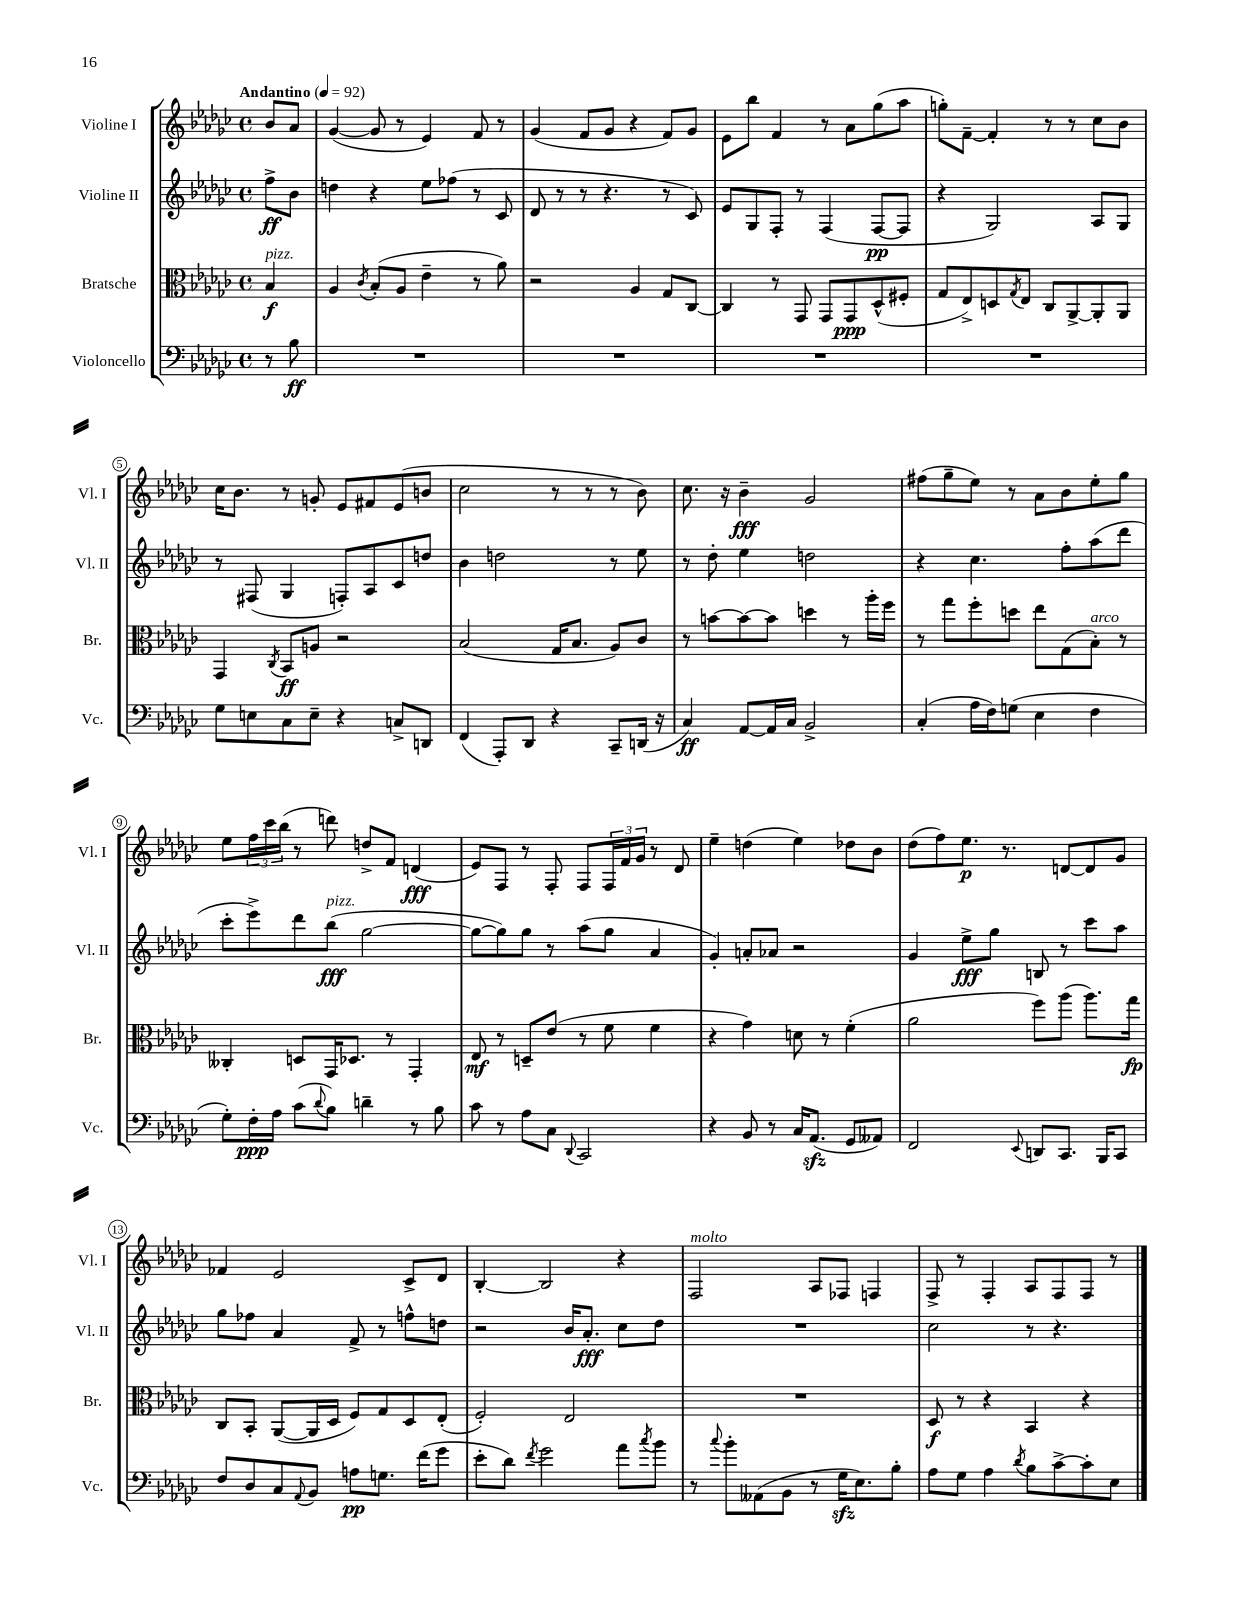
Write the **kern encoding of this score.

**kern	**dynam	**kern	**dynam	**kern	**dynam	**kern	**dynam
*part4	*part4	*part3	*part3	*part2	*part2	*part1	*part1
*staff4	*staff4	*staff3	*staff3	*staff2	*staff2	*staff1	*staff1
*I"Violoncello	*	*I"Bratsche	*	*I"Violine II	*	*I"Violine I	*
*I'Vc.	*	*I'Br.	*	*I'Vl. II	*	*I'Vl. I	*
*clefF4	*	*clefC3	*	*clefG2	*	*clefG2	*
*k[b-e-a-d-g-c-]	*	*k[b-e-a-d-g-c-]	*	*k[b-e-a-d-g-c-]	*	*k[b-e-a-d-g-c-]	*
*M4/4	*	*M4/4	*	*M4/4	*	*M4/4	*
*met(c)	*	*met(c)	*	*met(c)	*	*met(c)	*
*MM92	*	*MM92	*	*MM92	*	*MM92	*
=	=	=	=	=	=	=	=
!	!	!	!	!	!	!LO:TX:a:B:t=Andantino	!
!	!	!LO:TX:a:i:t=pizz.	!	!	!	!	!
8r	.	4B-/	f	8ff^\L	ff	8b-/L	.
8B-\	ff	.	.	8b-\J	.	8a-/J	.
=1	=1	=1	=1	=1	=1	=1	=1
1r	.	4A-/	.	4ddn\	.	([4g-/	.
.	.	8qc-/	.	.	.	.	.
.	.	(8B-'/L	.	4r	.	8g-/]	.
.	.	8A-/J	.	.	.	8r	.
.	.	4e-~\	.	8ee-\L	.	4e-/)	.
.	.	.	.	(8ff-X\J	.	.	.
.	.	8r	.	8r	.	8f/	.
.	.	8a-\)	.	8c-/	.	8r	.
=2	=2	=2	=2	=2	=2	=2	=2
1r	.	2r	.	8d-/	.	(4g-/	.
.	.	.	.	8r	.	.	.
.	.	.	.	8r	.	8f/L	.
.	.	.	.	4.r	.	8g-/J	.
.	.	4A-/	.	.	.	4r	.
.	.	8G-/L	.	8r	.	8f/L)	.
.	.	[8C-/J	.	8c-/)	.	8g-/J	.
=3	=3	=3	=3	=3	=3	=3	=3
1r	.	4C-/]	.	8e-/L	.	8e-\L	.
.	.	.	.	8G-/	.	8bb-\J	.
.	.	8r	.	8F'/J	.	4f/	.
.	.	8GG-/	.	8r	.	.	.
.	.	8GG-/L	.	(4F/	.	8r	.
.	.	8GG-/	ppp	.	.	8a-\L	.
.	.	(8D-^^/	.	[8F/L	pp	(8gg-\	.
.	.	8F#X'/J	.	8F/J]	.	8aa-\J	.
=4	=4	=4	=4	=4	=4	=4	=4
1r	.	8G-/L	.	4r	.	8ggn'\L)	.
.	.	8E-^/)	.	.	.	[8f~\J	.
.	.	8Dn/	.	2G-/)	.	4f'/]	.
.	.	8qG-/	.	.	.	.	.
.	.	8E-/J	.	.	.	.	.
.	.	8C-/L	.	.	.	8r	.
.	.	[8AA-^/	.	.	.	8r	.
.	.	8AA-'/]	.	8A-/L	.	8cc-\L	.
.	.	8AA-/J	.	8G-/J	.	8b-\J	.
!!LO:LB:g=z
=5	=5	=5	=5	=5	=5	=5	=5
8G-\L	.	4GG-/	.	8r	.	16cc-\KL	.
.	.	.	.	.	.	8.b-\J	.
8En\	.	.	.	(8F#X/	.	.	.
.	.	8qC-/	.	.	.	.	.
8C-\	.	8BB-/L	ff	4G-/	.	8r	.
8E~\J	.	8An/J	.	.	.	8gn'/	.
4r	.	2r	.	8Fn'/L)	.	8e-/L	.
.	.	.	.	8A-/	.	8f#X/	.
8Cn^/L	.	.	.	8c-/	.	(8e-/	.
8DDn/J	.	.	.	8ddn/J	.	8bn/J	.
=6	=6	=6	=6	=6	=6	=6	=6
(4FF/	.	(2B-/	.	4b-\	.	2cc-\	.
8AAA-'/L)	.	.	.	2ddn\	.	.	.
8DD-/J	.	.	.	.	.	.	.
4r	.	16G-/KL	.	.	.	8r	.
.	.	8.B-/J	.	.	.	.	.
.	.	.	.	.	.	8r	.
8CC-~/L	.	8A-/L)	.	8r	.	8r	.
(16DDn/Jk	.	8c-/J	.	8ee-\	.	8b-\)	.
16r	.	.	.	.	.	.	.
=7	=7	=7	=7	=7	=7	=7	=7
4C-/)	ff	8r	.	8r	.	8.cc-\	.
.	.	[8bn\L	.	8dd-'\	.	.	.
.	.	.	.	.	.	16r	.
[8AA-/L	.	8b\_	.	4ee-\	.	4b-~\	fff
16AA-/L]	.	8b\J]	.	.	.	.	.
16C-/JJ	.	.	.	.	.	.	.
2BB-^/	.	4ddn\	.	2ddn\	.	2g-/	.
.	.	8r	.	.	.	.	.
.	.	16aa-'\LL	.	.	.	.	.
.	.	16ff\JJ	.	.	.	.	.
=8	=8	=8	=8	=8	=8	=8	=8
(4C-'/	.	8r	.	4r	.	(8ff#X\L	.
.	.	8gg-\L	.	.	.	8gg-~\	.
16A-\LL	.	8ff'\	.	4.cc-\	.	8ee-\J)	.
16F\J)	.	.	.	.	.	.	.
(8Gn\J	.	8ddn\J	.	.	.	8r	.
4E-\	.	8ee-\L	.	.	.	8a-\L	.
.	.	(8G-\	.	8ff'\L	.	8b-\	.
!	!	!LO:TX:a:i:t=arco	!	!	!	!	!
4F\	.	8B-'\J)	.	(8aa-\	.	8ee-'\	.
.	.	8r	.	8ddd-\J	.	8gg-\J	.
!!LO:LB:g=z
=9	=9	=9	=9	=9	=9	=9	=9
8G-'\L)	.	4C--X'/	.	8ccc-'\L	.	8ee-\L	.
16F'\L	ppp	.	.	8eee-^\)	.	24ff\L	.
.	.	.	.	.	.	24ccc-\	.
16A-\JJ	.	.	.	.	.	.	.
.	.	.	.	.	.	(24bb-\JJ	.
(8c-\L	.	8Dn/L	.	8ddd-\	.	8r	.
8qqd-/	.	.	.	.	.	.	.
!	!	!	!	!LO:TX:a:i:t=pizz.	!	!	!
8B-\J)	.	16GG-/K	.	(8bb-\J	fff	8dddn\)	.
.	.	8.D-X/J	.	.	.	.	.
4dn~\	.	.	.	[2gg-\	.	8ddn^/L	.
.	.	8r	.	.	.	8f/J	.
8r	.	4GG-'/	.	.	.	(4dn/	fff
8B-\	.	.	.	.	.	.	.
=10	=10	=10	=10	=10	=10	=10	=10
8c-\	.	8E-/	mf	8gg-\L_	.	8e-/L)	.
8r	.	8r	.	8gg-\])	.	8F/J	.
8A-\L	.	8Dn~/L	.	8gg-\J	.	8r	.
8C-\J	.	(8e-/J	.	8r	.	8F'/	.
8qqDD-/	.	.	.	.	.	.	.
2CC-/	.	8r	.	(8aa-\L	.	8F/L	.
.	.	8f\	.	8gg-\J	.	24F/L	.
.	.	.	.	.	.	24f/	.
.	.	.	.	.	.	24g-/JJ	.
.	.	4f\	.	4a-/	.	8r	.
.	.	.	.	.	.	8d-/	.
=11	=11	=11	=11	=11	=11	=11	=11
4r	.	4r	.	4g-'/)	.	4ee-~\	.
8BB-/	.	4g-\)	.	8an'/L	.	(4ddn\	.
8r	.	.	.	8a-X/J	.	.	.
16C-/KL	.	8dn\	.	2r	.	4ee-\)	.
(8.AA-zz/J	.	.	.	.	.	.	.
.	.	8r	.	.	.	.	.
8GG-/L	.	(4f'\	.	.	.	8dd-X\L	.
8AA--X/J)	.	.	.	.	.	8b-\J	.
=12	=12	=12	=12	=12	=12	=12	=12
2FF/	.	2a-\	.	4g-/	.	(8dd-\L	.
.	.	.	.	.	.	8ff\)	.
.	.	.	.	8ee-^\L	fff	8.ee-\J	p
.	.	.	.	8gg-\J	.	.	.
.	.	.	.	.	.	8.r	.
8qqEE-/	.	.	.	.	.	.	.
8DDn/L	.	8ff\L)	.	8Bn/	.	.	.
8.CC-/J	.	(8aa-\J	.	8r	.	[8dn/L	.
.	.	8.aa-\L)	.	8ccc-\L	.	8d/]	.
16BBB-/KL	.	.	.	.	.	.	.
8CC-/J	.	.	.	8aa-\J	.	8g-/J	.
.	.	16gg-\Jk	fp	.	.	.	.
!!LO:LB:g=z
=13	=13	=13	=13	=13	=13	=13	=13
8F/L	.	8C-/L	.	8gg-\L	.	4f-X/	.
8D-/	.	8BB-'/J	.	8ff-X\J	.	.	.
8C-/	.	([8AA-/L	.	4a-/	.	2e-/	.
8qqAA-/	.	.	.	.	.	.	.
8BB-/J	.	16AA-/L]	.	.	.	.	.
.	.	16D-/JJ	.	.	.	.	.
8An\L	pp	8F/L)	.	8f^/	.	.	.
8.Gn\J	.	8G-/	.	8r	.	.	.
.	.	8D-/	.	8ffn^^\L	.	8c-^/L	.
(16f\KL	.	.	.	.	.	.	.
8g-\J	.	(8E-'/J	.	8ddn\J	.	8d-/J	.
=14	=14	=14	=14	=14	=14	=14	=14
8e-'\L	.	2F'/)	.	2r	.	[4B-'/	.
8d-\J)	.	.	.	.	.	.	.
8qf/	.	.	.	.	.	.	.
2g-\	.	.	.	.	.	2B-/]	.
.	.	2E-/	.	16b-/KL	.	.	.
.	.	.	.	8.a-'/J	fff	.	.
8a-\L	.	.	.	8cc-\L	.	4r	.
8qcc-/	.	.	.	.	.	.	.
8b-\J	.	.	.	8dd-\J	.	.	.
=15	=15	=15	=15	=15	=15	=15	=15
!	!	!	!	!	!	!LO:TX:a:i:t=molto	!
8r	.	1r	.	1r	.	2F/	.
8qqcc-/	.	.	.	.	.	.	.
8b-'\L	.	.	.	.	.	.	.
(8AA--X\	.	.	.	.	.	.	.
8BB-\J	.	.	.	.	.	.	.
8r	.	.	.	.	.	8A-/L	.
16G-zz\KL	.	.	.	.	.	8F-X/J	.
8.E-\)	.	.	.	.	.	.	.
.	.	.	.	.	.	4Fn/	.
8B-'\J	.	.	.	.	.	.	.
=16	=16	=16	=16	=16	=16	=16	=16
8A-\L	.	8D-/	f	2cc-\	.	8F^/	.
8G-\J	.	8r	.	.	.	8r	.
4A-\	.	4r	.	.	.	4F'/	.
8qd-/	.	.	.	.	.	.	.
8B-\L	.	4BB-/	.	8r	.	8A-/L	.
[8c-^\	.	.	.	4.r	.	8F/	.
8c-'\]	.	4r	.	.	.	8F/J	.
8E-\J	.	.	.	.	.	8r	.
==	==	==	==	==	==	==	==
*-	*-	*-	*-	*-	*-	*-	*-
